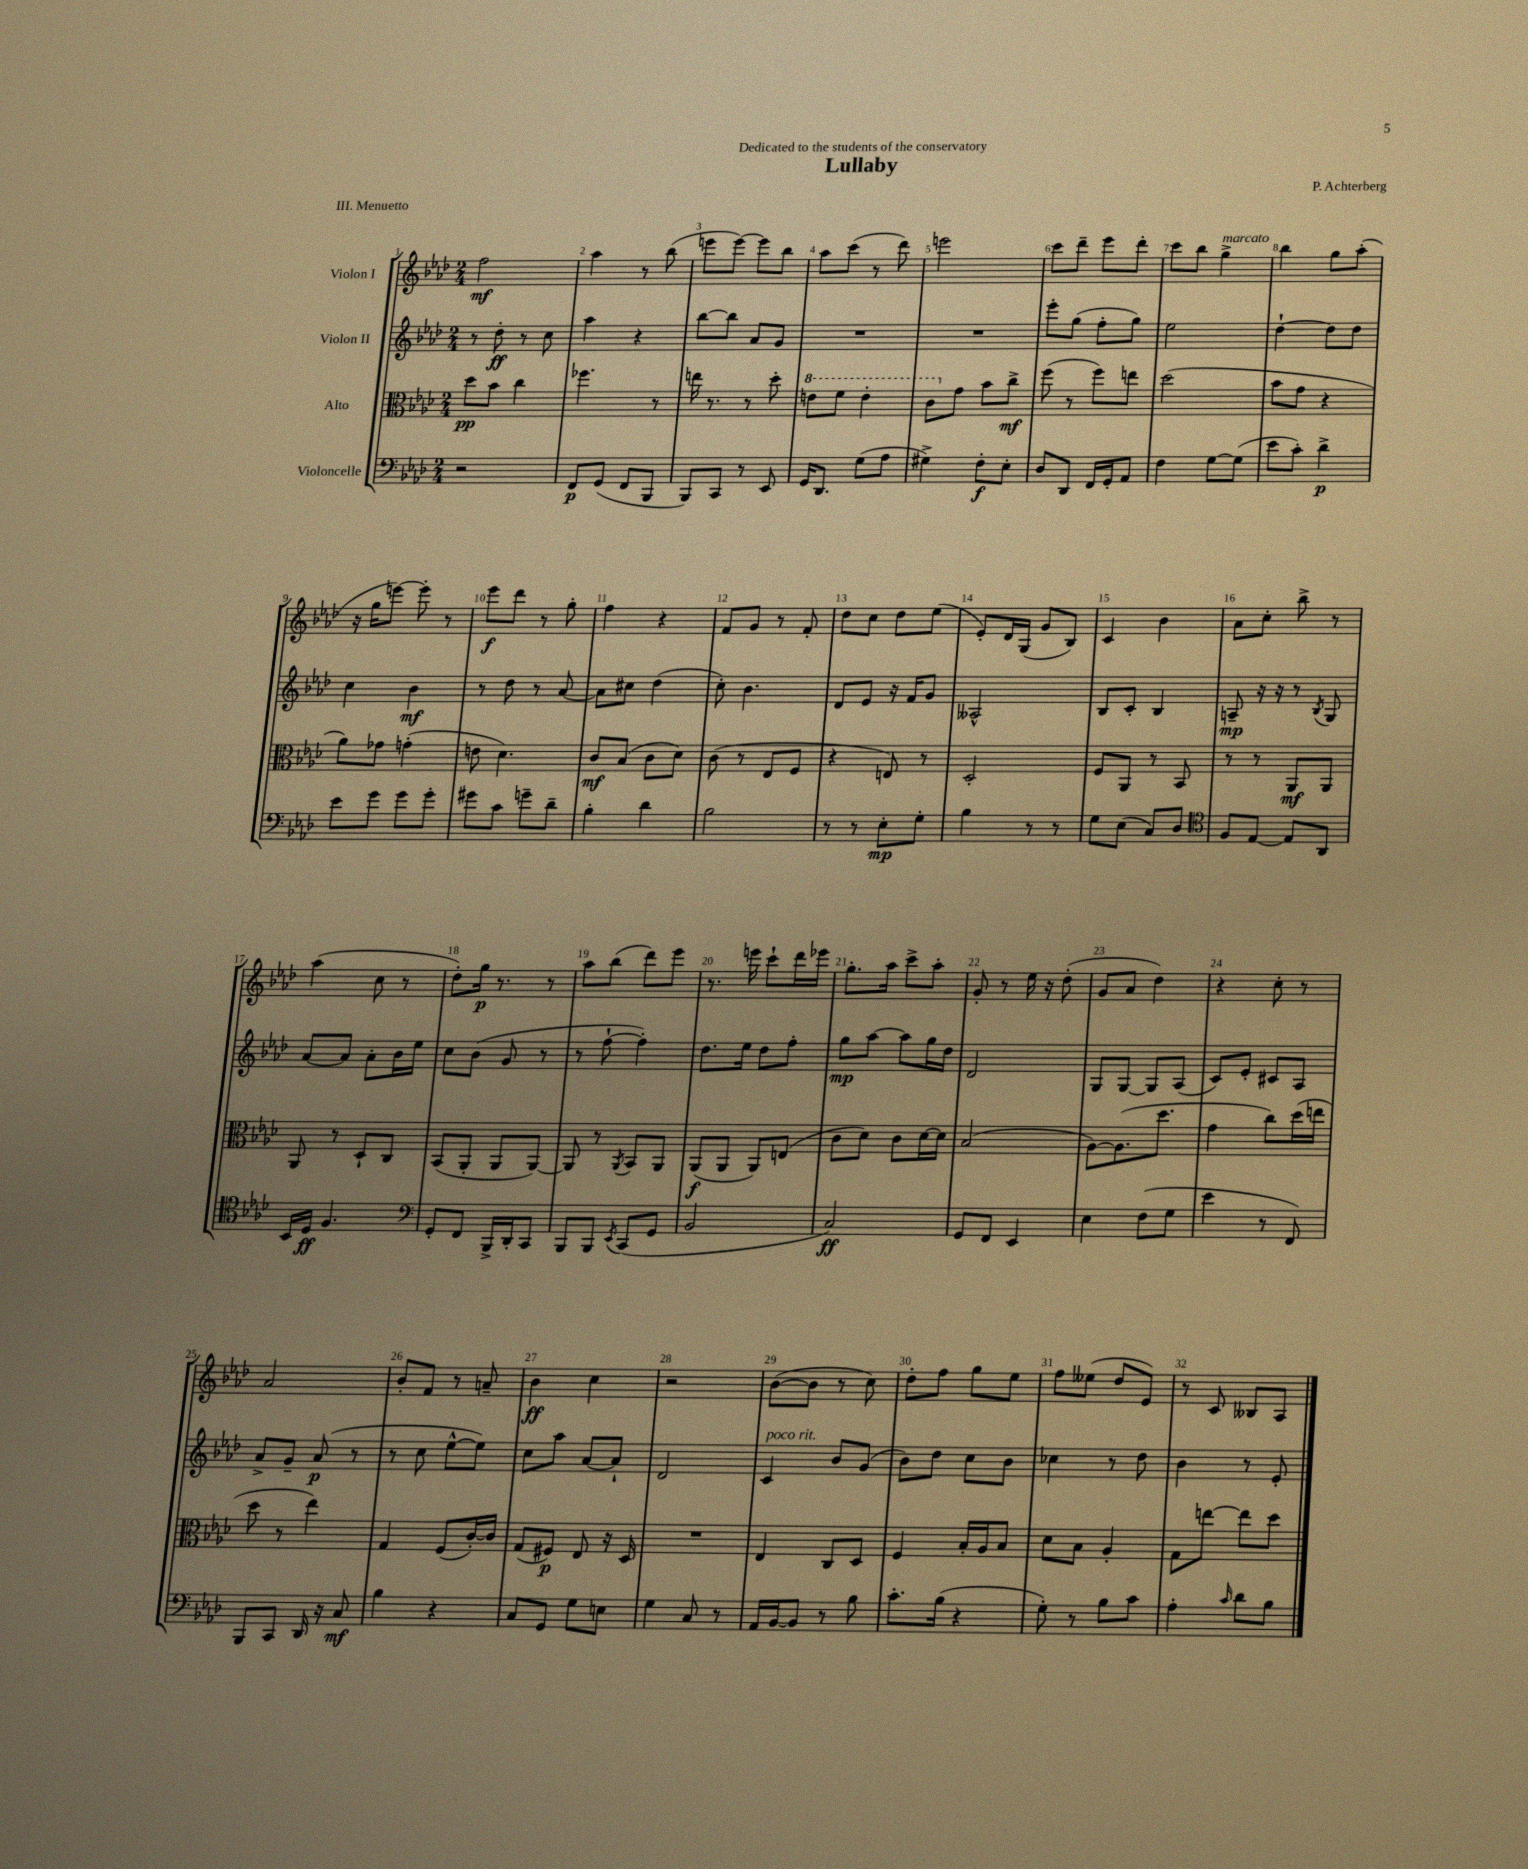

**kern	**kern	**kern	**kern
*staff4	*staff3	*staff2	*staff1
*clefF4	*clefC3	*clefG2	*clefG2
*k[b-e-a-d-]	*k[b-e-a-d-]	*k[b-e-a-d-]	*k[b-e-a-d-]
*M2/4	*M2/4	*M2/4	*M2/4
2r	8dd-	8r	2ff
.	8b-	8dd-'	.
.	4cc	8r	.
.	.	8cc	.
=	=	=	=
8FF	4.ff-	4aa-	4aa-
(8GG	.	.	.
8FF	.	4r	8r
8BBB-	8r	.	(8bb-
=	=	=	=
8BBB-)	16ee	[8bb-	8eee
.	8.r	.	.
8CC	.	8bb-]	[8eee)
8r	8r	8a-	8eee]
8EE-	8dd-'	8g	8bb-
=	=	=	=
16GG	8ee	2r	8aa-
8.DD-	.	.	.
.	8ff	.	(8ccc
(8G	4ee'	.	8r
8A-	.	.	8ddd-)
=	=	=	=
4G#^)	8cc	2r	2eee
.	8g	.	.
8F'	8b-	.	.
8E-'	8cc^	.	.
=	=	=	=
8D-	(8ff	8eee-'	8ccc
8DD-	8r	(8gg	8ddd-~
16FF	8ff)	8ff'	8eee-
16GG'	.	.	.
8AA-	8ee	8gg)	8ddd-'
=	=	=	=
4F	(2dd-	2ee-	8ccc
.	.	.	8bb-
[8G	.	.	4gg^
(8G]	.	.	.
=	=	=	=
8e-	8b-	[4dd-`	4bb-
8c')	8g	.	.
4d-^	4r	8dd-]	8gg
.	.	8dd-	(8aa-'
=	=	=	=
8e-	8a-)	4cc	16r
.	.	.	16gg
8g	8g-	.	[8eee)
8g	(4g'	4b-	8eee']
8g'	.	.	8r
=	=	=	=
8g#	8e	8r	8eee-
8c	4.d-)	8dd-	8ddd-
8g~	.	8r	8r
8d-~	.	[8a-	8gg'
=	=	=	=
4B-'	8c	8a-]	4ff
.	(8B-	8cc#	.
4d-	8c	(4dd-	4r
.	8d-)	.	.
=	=	=	=
2B-	(8c	8cc')	8f
.	8r	4.b-	8g
.	8E-	.	8r
.	8F	.	8f'
=	=	=	=
8r	4r	8d-	8dd-
8r	.	8e-	8cc
8E-'	8E)	16r	8dd-
.	.	16f	.
8G'	8r	8g	(8ee-
=	=	=	=
4B-	2D-'	2A--^^	8e-')
.	.	.	16d-
.	.	.	(16G
8r	.	.	8g
8r	.	.	8B-)
=	=	=	=
8G	8F	8B-	4c
(8E-	8AA-	8c'	.
8C)	8r	4B-	4b-
8D-	8BB-	.	.
=	=	=	=
*clefC4	*	*	*
8F	8r	8A~	8a-
[8E-	8r	16r	8cc'
.	.	16r	.
8E-]	8AA-	8r	8bb-^
.	.	8qB-	.
8AA-	8AA-	8G	8r
=	=	=	=
16BB-	8AA-	[8a-	(4aa-
16D-	.	.	.
4.F	8r	8a-]	.
.	8D-`	8a-'	8cc
.	8C	16b-	8r
.	.	16ee-	.
=	=	=	=
*clefF4	*	*	*
8GG'	(8BB-	8cc	8dd-')
8FF	8AA-'	(8b-	16gg
.	.	.	8.r
16BBB-^	8AA-	8g	.
16DD-'	.	.	.
8CC	[8AA-)	8r	8r
=	=	=	=
8BBB-	8AA-]	8r	8aa-
8BBB-	8r	[8ff`	(8bb-
8qEE-	8qAA-	.	.
(8CC	8BB-	4ff'])	8ddd-)
8GG	8AA-	.	8eee-
=	=	=	=
2BB-	(8AA-	8.dd-	8.r
.	8AA-	.	.
.	.	16ee-	16eee
.	8AA-)	8dd-	8ccc`
.	(8E	8ff'	16ddd-
.	.	.	16eee-
=	=	=	=
2C)	8c	8gg	8.gg'
.	8d-)	[8aa-	.
.	.	.	16aa-
.	8c	8aa-]	8ccc^
.	[16d-	16gg	8aa-'
.	16d-]	16dd-	.
=	=	=	=
8GG	(2B-	2d-	8g'
8FF	.	.	8r
4EE-	.	.	16ee-
.	.	.	16r
.	.	.	(8dd-'
=	=	=	=
4E-	[8A-)	8G	8g
.	(8.A-]	[8G	8a-
(8F	.	8G]	4dd-)
.	8.dd-	.	.
8G	.	(8A-	.
=	=	=	=
4e-	4g	8c)	4r
.	.	8e-'	.
8r	8cc)	8c#	8cc'
8FF)	(16dd-	8A-	8r
.	16ee	.	.
=	=	=	=
8BBB-	8dd-	8a-^	2a-
8CC	8r	8g~	.
16DD-	4ee-)	(8a-	.
16r	.	.	.
8C	.	8r	.
=	=	=	=
4B-	4G	8r	8b-'
.	.	8cc	8f
4r	(8F	[8ee-^^	8r
.	[16c')	8ee-])	8a~
.	16c]	.	.
=	=	=	=
8C	(8G	8cc	4b-
8GG	8F#)	8aa-	.
8G	8E-	[8a-	4cc
8E	16r	8a-`]	.
.	16D-	.	.
=	=	=	=
4G	2r	2d-	2r
8C	.	.	.
8r	.	.	.
=	=	=	=
16AA-	4E-	4c	([8b-
[16BB-	.	.	.
8BB-]	.	.	8b-]
8r	8C	8b-	8r
8B-	8D-	(8g	8cc)
=	=	=	=
8.c'	4F	8b-)	8dd-'
.	.	8dd-	8ff
(16B-	.	.	.
4r	16B-'	8cc	8gg
.	16A-	.	.
.	8B-	8b-	8ee-
=	=	=	=
8G')	8d-	4cc-	8ff
8r	8B-	.	(8ee--
8B-	4A-'	8r	8dd-
8c	.	8dd-	8e-)
=	=	=	=
4A-'	8G	4b-	8r
.	[8ee	.	8c
16qqc	.	.	.
8d-	8ee]	8r	8B--
8B-	8dd-	8e-'	8A-
==	==	==	==
*-	*-	*-	*-
